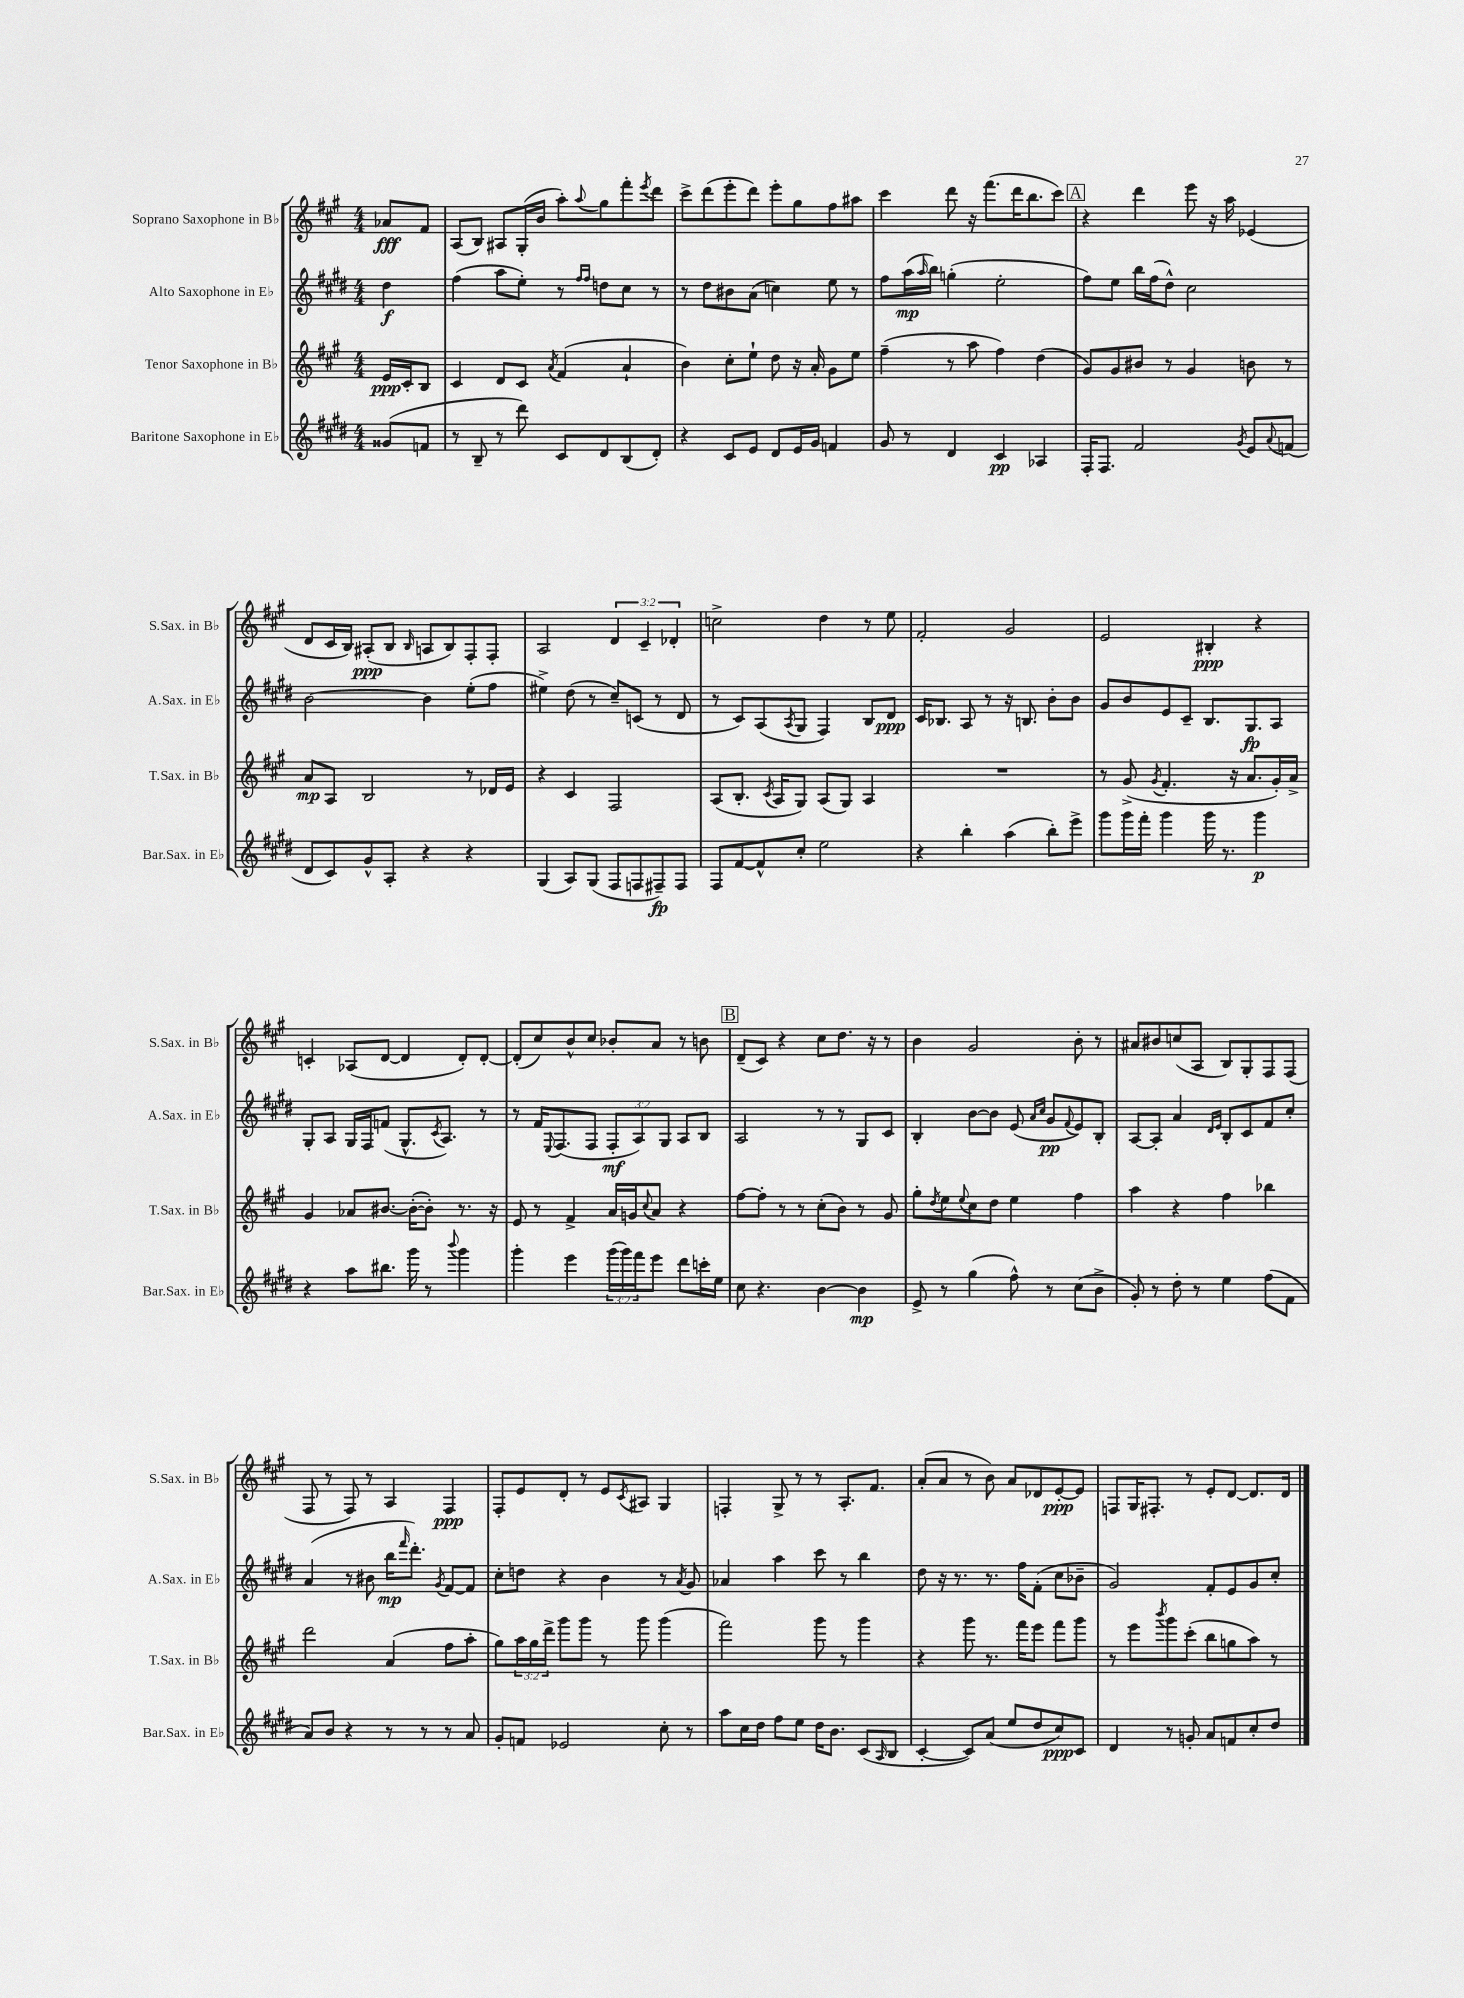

**kern	**kern	**kern	**kern
*staff4	*staff3	*staff2	*staff1
*clefG2	*clefG2	*clefG2	*clefG2
*k[f#c#g#d#]	*k[f#c#g#]	*k[f#c#g#d#]	*k[f#c#g#]
*M4/4	*M4/4	*M4/4	*M4/4
(8g##	16e	4dd#	8a-
.	16c#'	.	.
8f	8B	.	8f#
=	=	=	=
8r	4c#	(4ff#	(8A
8B~	.	.	8B)
8r	8d	8aa	8A#
8ddd#)	8c#	8ee')	(16G#'
.	.	.	16b
.	8qa	.	.
8c#	(4f#	8r	8aa')
.	.	16qqff#	.
.	.	16qqff#	8qqaa
8d#	.	8dd	8gg#
(8B	4a`	8cc#	8fff#'
.	.	.	8qeee
8d#')	.	8r	8ddd
=	=	=	=
4r	4b)	8r	8ccc#^
.	.	8dd#	(8ddd
8c#	8cc#'	8b#	8eee'
8e	8ee`	(8a	8ddd)
8d#	8dd	4cc)	8eee'
16e	16r	.	8gg#
16g#	16a'	.	.
4f	8g#	8ee	8ff#
.	8ee	8r	8aa#
=	=	=	=
8g#	(4ff#~	8ff#	4ccc#
8r	.	(16aa	.
.	.	16qqaa	.
.	.	16bb)	.
4d#	8r	(4gg'	8ddd
.	8aa	.	16r
.	.	.	(8.fff#
4c#	4ff#)	2ee'	.
.	.	.	16ddd
.	.	.	8.bb
4A-	(4dd	.	.
.	.	.	8ccc#)
=	=	=	=
16F#'	8g#)	8ff#)	4r
8.F#	.	.	.
.	8g#	8ee	.
2f#	8b#	16bb	4ddd
.	.	(16ff#	.
.	8r	8dd#^^)	.
.	4g#	2cc#	8eee
.	.	.	16r
.	.	.	16aa
8qg#	.	.	.
8e	8b	.	(4e-
8qqa	.	.	.
(8f	8r	.	.
=	=	=	=
8d#	8a	[2b	8d
8c#)	8A	.	16c#
.	.	.	16B)
8g#^^	2B	.	(8A#'
8A'	.	.	8B
.	.	.	16qqB
4r	.	4b]	8A
.	.	.	8B)
4r	8r	(8ee'	8F#'
.	16d-	8ff#	8F#'
.	16e	.	.
=	=	=	=
(4G#	4r	4ee#^)	2A
8A)	4c#	(8dd#	.
(8G#	.	8r	.
8F#	2F#	8cc#~)	6d
8F	.	(8c	.
.	.	.	6c#~
8F#~)	.	8r	.
.	.	.	6d-'
8F#	.	8d#	.
=	=	=	=
8F#	(8A	8r	2cc^
[8f#	8.B'	8c#)	.
8f#^^]	.	(8A	.
.	8qc#	.	.
.	16A	.	.
.	.	8qA	.
8cc#'	8G#)	8G#	.
2ee	(8A	4F#)	4dd
.	8G#)	.	.
.	4A	8B	8r
.	.	8d#	8ee
=	=	=	=
4r	1r	16c#	2f#'
.	.	8.B-	.
4bb'	.	8A	.
.	.	8r	.
(4aa	.	16r	2g#
.	.	8.B	.
8bb')	.	8b'	.
8eee^	.	8b	.
=	=	=	=
8ggg#	8r	8g#	2e
16ggg#	(8g#^	8b	.
16fff#'	.	.	.
.	8qg#	.	.
4ggg#	4.f#'	8e	.
.	.	8c#~	.
16ggg#	.	8.B	4B#'
8.r	.	.	.
.	16r	.	.
.	8.a	8.G#	.
4ggg#	.	.	4r
.	16g#')	8A	.
.	16a^	.	.
=	=	=	=
4r	4g#	8G#'	4c'
.	.	8A	.
8aa	8a-	16G#	(8A-
.	.	16F#	.
8.bb#	[8.b#	(8f	[8d
.	.	8.G#^^	4d]
16ggg#	(16b#'_	.	.
8r	8b#'])	.	.
.	.	8qc#	.
.	.	8.A)	.
8qqbbb	.	.	.
4ggg#	8.r	.	8d')
.	.	8r	[8d'
.	16r	.	.
=	=	=	=
4ggg#'	8e	8r	(8d']
.	8r	16f#	8cc#)
.	.	8qqE	.
.	.	(8.F#	.
4eee	4f#^	.	8b^^
.	.	8F#	8cc#
(24ggg#	16a	12F#'	8b-'
24ggg#)	.	.	.
.	16g	.	.
24fff#	.	12A)	.
.	8qqcc#	.	.
8eee	8a	.	8a
.	.	12G#	.
8ddd#	4r	8A	8r
16ccc'	.	8B	8b
16ee	.	.	.
=	=	=	=
8cc#	[8ff#	2A	(8d~
4.r	8ff#']	.	8c#)
.	8r	.	4r
.	8r	.	.
[4b	(8cc#'	8r	8cc#
.	8b)	8r	8.dd
4b]	8r	8G#	.
.	.	.	16r
.	8g#	8c#	8r
=	=	=	=
8e^	8gg#'	4B'	4b
.	8qdd	.	.
8r	8ee	.	.
.	8qqee	.	.
(4gg#	8cc#	[8b	2g#
.	8dd	8b]	.
8ff#^^)	4ee	(8e	.
.	.	16qqa	.
.	.	16qqcc#	.
8r	.	8g#	.
.	.	8qqf#	.
(8cc#	4ff#	8e)	8b'
8b^	.	8B'	8r
=	=	=	=
8g#')	4aa	[8A	8a#
8r	.	8A']	8b#
8dd#'	4r	4a	(8cc
8r	.	.	8A
.	.	16qqd#	.
.	.	16qqe	.
4ee	4ff#	8B'	8B)
.	.	8c#	8G#'
(8ff#	4bb-	8f#	8F#
8f#	.	8cc#'	(8F#
=	=	=	=
8a)	2ddd	(4a	8F#
8b	.	.	8r
4r	.	8r	8F#)
.	.	8b#	8r
8r	(4a	16bb	4A
.	.	16qqfff#	.
.	.	8.ddd#')	.
8r	.	.	.
.	.	8qg#	.
8r	8ff#	[8f#	4F#
8a	8aa'	8f#]	.
=	=	=	=
8g#'	8gg#)	8cc#'	8F#'
8f	24aa	8dd	8e
.	24gg#	.	.
.	24ddd^	.	.
2e-	8ggg#	4r	8d'
.	8ggg#	.	8r
.	8r	4b	8e
.	.	.	8qc#
.	8ggg#	.	8A#
8cc#'	(4ggg#	8r	4G#
.	.	8qa	.
8r	.	8g#	.
=	=	=	=
8aa	2fff#)	4a-	4F'
16cc#	.	.	.
16dd#	.	.	.
8ff#	.	4aa	8G#^
8ee	.	.	8r
16dd#	8ggg#	8ccc#	8r
8.b	.	.	.
.	8r	8r	8.A'
(8c#	4ggg#	4bb	.
.	.	.	8.f#
16qqA	.	.	.
8B	.	.	.
=	=	=	=
[4c#'	4r	8dd#	(8a'
.	.	16r	8a
.	.	8.r	.
8c#])	8ggg#	.	8r
(8a	8.r	8.r	8b)
8ee	.	.	8a
.	16fff#	16ff#	.
8dd#	8eee	(8f#'	8d-
8cc#)	8fff#	8cc#	[8e'
8c#	8ggg#	8b-~	8e]
=	=	=	=
4d#	8r	2g#)	8F
.	8eee	.	16G#
.	.	.	8.F#'
.	8qbbb	.	.
8r	8ggg#	.	.
8g'	(8ccc#'	.	8r
8a	8bb	8f#'	8e'
8f	8gg	8e	[8d
8cc#'	8aa)	8g#	8.d]
8dd#	8r	8cc#'	.
.	.	.	16d
==	==	==	==
*-	*-	*-	*-
